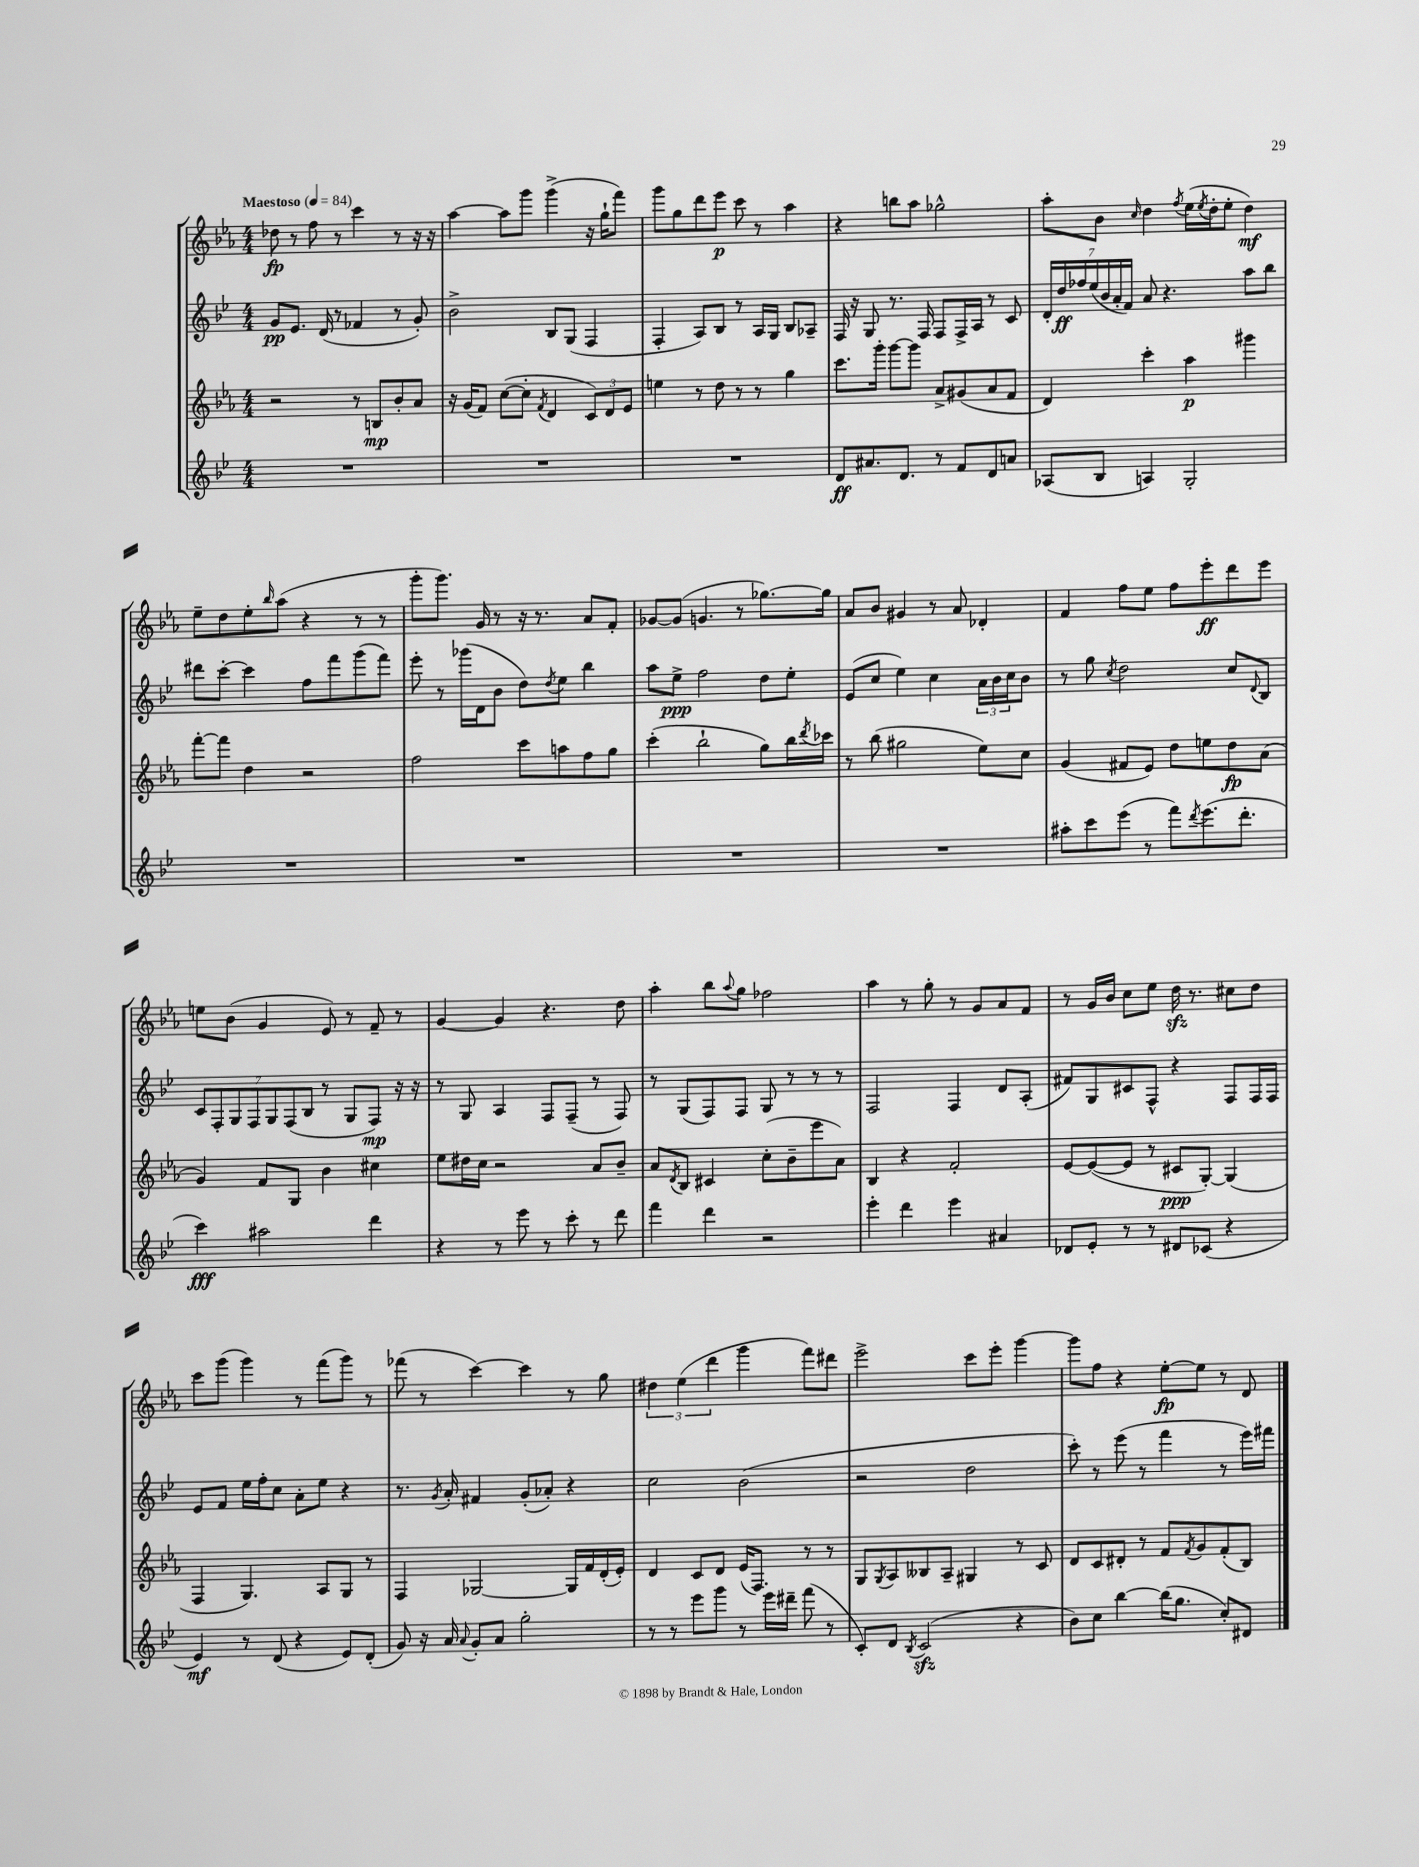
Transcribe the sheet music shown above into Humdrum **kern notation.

**kern	**kern	**kern	**kern
*staff4	*staff3	*staff2	*staff1
*clefG2	*clefG2	*clefG2	*clefG2
*k[b-e-]	*k[b-e-a-]	*k[b-e-]	*k[b-e-a-]
*M4/4	*M4/4	*M4/4	*M4/4
*MM84	*MM84	*MM84	*MM84
1r	2r	8g/L	8dd-\
.	.	8.e-/J	8r
.	.	.	8ff\
.	.	(16d/	.
.	.	8r	8r
.	8r	4f-/	4ccc\
.	8B/L	.	.
.	8b-'/	8r	8r
.	8a-/J	8g'/)	16r
.	.	.	16r
=	=	=	=
1r	16r	2b-^\	[4aa-\
.	(16g/LK	.	.
.	8f/J)	.	.
.	([8cc\L	.	8aa-\]L
.	8cc'\]J	.	8ggg\J
.	8qf/	.	.
.	4d/	8B-/L	(4ggg^\
.	.	(8G/J	.
.	12c/L)	4F/	16r
.	.	.	16gg`\LK
.	12d/	.	.
.	.	.	8fff\J)
.	12e-/J	.	.
=	=	=	=
1r	4ee\	4F'/	8ggg\L
.	.	.	8gg\
.	8r	8A/L)	8ddd\
.	8dd\	8B-/J	8eee-\J
.	8r	8r	8ccc\
.	8r	16A/LL	8r
.	.	16G/JJ	.
.	4gg\	8B-/L	4aa-\
.	.	8A-~/J	.
=	=	=	=
8d/L	8.ccc\L	16F/	4r
.	.	16r	.
8.a#/	.	8G/	.
.	16ggg'\Jk	.	.
.	[8ggg\L	8.r	8bb\L
8.d/J	.	.	.
.	8ggg\]J	.	8aa-\J
.	.	16F/	.
8r	8a-^/L	8F/L	2gg-^^\
8f/L	(8g#/	16F^/L	.
.	.	16A/JJ	.
8d/	8a-/	8r	.
8a/J	8f/J	8c/	.
=	=	=	=
(8A-/L	4d/)	28d'/LL	8aa-'\L
.	.	28dd/	.
.	.	28ff-/	.
.	.	(28ee-/	.
8B-/J	.	.	8b-\J
.	.	28b-/	.
.	.	28a'/	.
.	.	28f/JJ)	.
.	.	.	16qqcc/
4A/)	4ccc'\	8a/	4dd\
.	.	4.r	.
.	.	.	8qff/
2G'/	4aa-\	.	(16ee-\LL
.	.	.	8qee-/
.	.	.	16dd'\J
.	.	.	8ee-'\J
.	4ggg#\	8aa\L	4dd\)
.	.	8bb-\J	.
=	=	=	=
1r	[8fff'\L	8ddd#\L	8ee-~\L
.	8fff\]J	[8ccc'\J	8dd\
.	4dd\	4ccc\]	8ee-'\
.	.	.	16qqbb-/
.	.	.	(8aa-\J
.	2r	8ff\L	4r
.	.	8fff\	.
.	.	(8ggg\	8r
.	.	8fff\J)	8r
=	=	=	=
1r	2ff\	8eee-'\	8ggg'\L
.	.	8r	8.ggg\J)
.	.	(16ggg-\LL	.
.	.	16d\J	16g/
.	.	8b-\J	8r
.	8ccc\L	8dd\L)	16r
.	.	.	8.r
.	.	8qdd/	.
.	8aa\	8ee-\J	.
.	8ff\	4bb-\	8a-/L
.	8gg\J	.	8f'/J
=	=	=	=
1r	(4ccc'\	8aa\L	[8g-/L
.	.	8ee-^\J	(8g-/]J
.	2bb-`\	2ff\	4.g/
.	.	.	8r
.	8gg\L)	8dd\L	[8.gg-\L)
.	16bb-\L	8ee-'\J	.
.	8qddd/	.	.
.	16ccc-\JJ	.	16gg-\]Jk
=	=	=	=
1r	8r	(8e-/L	8a-/L
.	(8bb-\	8cc/J	8b-/J
.	2gg#\	4ee-\)	4g#/
.	.	4cc\	8r
.	.	.	8a-/
.	8ee-\L)	24a\LL	4d-'/
.	.	24b-\	.
.	.	24cc\J	.
.	8cc\J	8b-\J	.
=	=	=	=
8aa#'\L	(4g/	8r	4f/
8ccc\	.	8gg\	.
.	.	8qcc/	.
(8eee-\J	8f#/L	2dd\	8ff\L
8r	8e-/J)	.	8ee-\J
8fff\L)	8dd\L	.	8ff\L
8qddd/	.	.	.
(8.eee-\	8ee\	.	8eee-'\
.	8dd\	8cc/L	8ddd\
8.ddd'\J	.	.	.
.	.	8qqd/	.
.	(8a-\J	8B-/J	8eee-\J
=	=	=	=
4ccc\)	4g/)	14c/L	8ee\L
.	.	14F'/	.
.	.	.	(8b-\J
.	.	14G/	.
.	.	14F/	.
2aa#\	8f/L	.	4g/
.	.	14G/	.
.	.	(14F/	.
.	8G/J	.	.
.	.	14B-/J	.
.	4b-\	8r	8e-/)
.	.	8G/L	8r
4ddd\	4cc#\	8F/J)	8f~/
.	.	16r	8r
.	.	16r	.
=	=	=	=
4r	8ee-\L	8r	[4g/
.	16dd#\L	8G/	.
.	16cc\JJ	.	.
8r	2r	4A/	4g/]
8eee-\	.	.	.
8r	.	8F/L	4.r
8ccc'\	.	(8F~/J	.
8r	8a-/L	8r	.
8ddd\	8b-~/J	8F/)	8dd\
=	=	=	=
4fff\	8a-/L	8r	4aa-'\
.	8qd/	.	.
.	8B-/J	(8G/L	.
4ddd\	4c#/	8F/)	8bb-\L
.	.	.	8qqaa-/
.	.	8F/J	8gg\J
2r	(8cc'\L	8G/	2ff-\
.	8b-~\	8r	.
.	8eee-\	8r	.
.	8a-\J)	8r	.
=	=	=	=
4eee-'\	4B-/	2F/	4aa-\
4ddd\	4r	.	8r
.	.	.	8gg'\
4eee-\	2f'/	4F/	8r
.	.	.	8g/L
4a#/	.	8d/L	8a-/
.	.	(8A'/J	8f/J
=	=	=	=
8d-/L	[8e-/L	8f#/L)	8r
8e-'/J	(8e-/_	8G/	16g/LL
.	.	.	16b-/JJ
8r	8e-/]J	8c#/	8cc\L
8r	8r	8F^^/J	8ee-\J
8d#/L	8c#/L	4r	16dd\
.	.	.	8.r
(8c-/J	[8G'/J)	.	.
4r	(4G/]	8F/L	8cc#\L
.	.	16F/L	8dd\J
.	.	16F/JJ	.
=	=	=	=
4e-/)	4F/	8e-/L	8ccc\L
.	.	8f/J	(8ggg\J
8r	4.G/)	16ee-\LL	4ggg\)
.	.	16ff'\J	.
(8d/	.	8cc\J	.
4r	.	8a'\L	8r
.	8A-/L	8ee-\J	(8fff\L
8e-/L)	8G/J	4r	8ggg\J)
(8d'/J	8r	.	8r
=	=	=	=
8g/)	4F/	8.r	(8fff-\
16r	.	.	8r
.	.	8qg/	.
16a/	.	16a'/	.
8qqa/	.	.	.
8g'/L	[2G-/	4f#/	[4ccc\)
8a/J	.	.	.
2gg'\	.	(8g'/L	4ccc\]
.	.	8a-'/J)	.
.	16G-/]LL	4r	8r
.	16f/	.	.
.	(16d'/	.	8gg\
.	16e-'/JJ)	.	.
=	=	=	=
8r	4d/	2cc\	6dd#\
8r	.	.	.
.	.	.	(6ee-\
8eee-\L	8c/L	.	.
.	.	.	6ddd\
8ggg\J	8d/J	.	.
8r	(16e-/LK	(2b-\	4ggg\
.	8.F/J)	.	.
16eee-\LL	.	.	.
16ddd#~\JJ	.	.	.
(8fff\	8r	.	8fff\L)
8r	8r	.	8ddd#\J
=	=	=	=
8c'/L)	8G/L	2r	2eee-^\
.	8qG/	.	.
8d/J	8A-/	.	.
8qB-/	.	.	.
(2c/	8B--/	.	.
.	8A-~/J	.	.
.	4G#/	2dd\	8ccc\L
.	.	.	8eee-'\J
4r	8r	.	[4ggg\
.	8c/	.	.
=	=	=	=
8b-\L)	8d/L	8ccc'\)	8ggg\]L
8cc\J	8c/	8r	8ff\J
[4bb-\	8d#'/J	(8eee-\	4r
.	8r	8r	.
(16bb-\]LK	8f/L	4fff\	[8ee-'\L
8.gg\J	.	.	.
.	8qf/	.	.
.	8g/	.	8ee-\]J
8cc'/L)	(8f'/	8r	8r
8d#/J	8B-/J)	16eee-\LL)	8d/
.	.	16fff#\JJ	.
==	==	==	==
*-	*-	*-	*-
